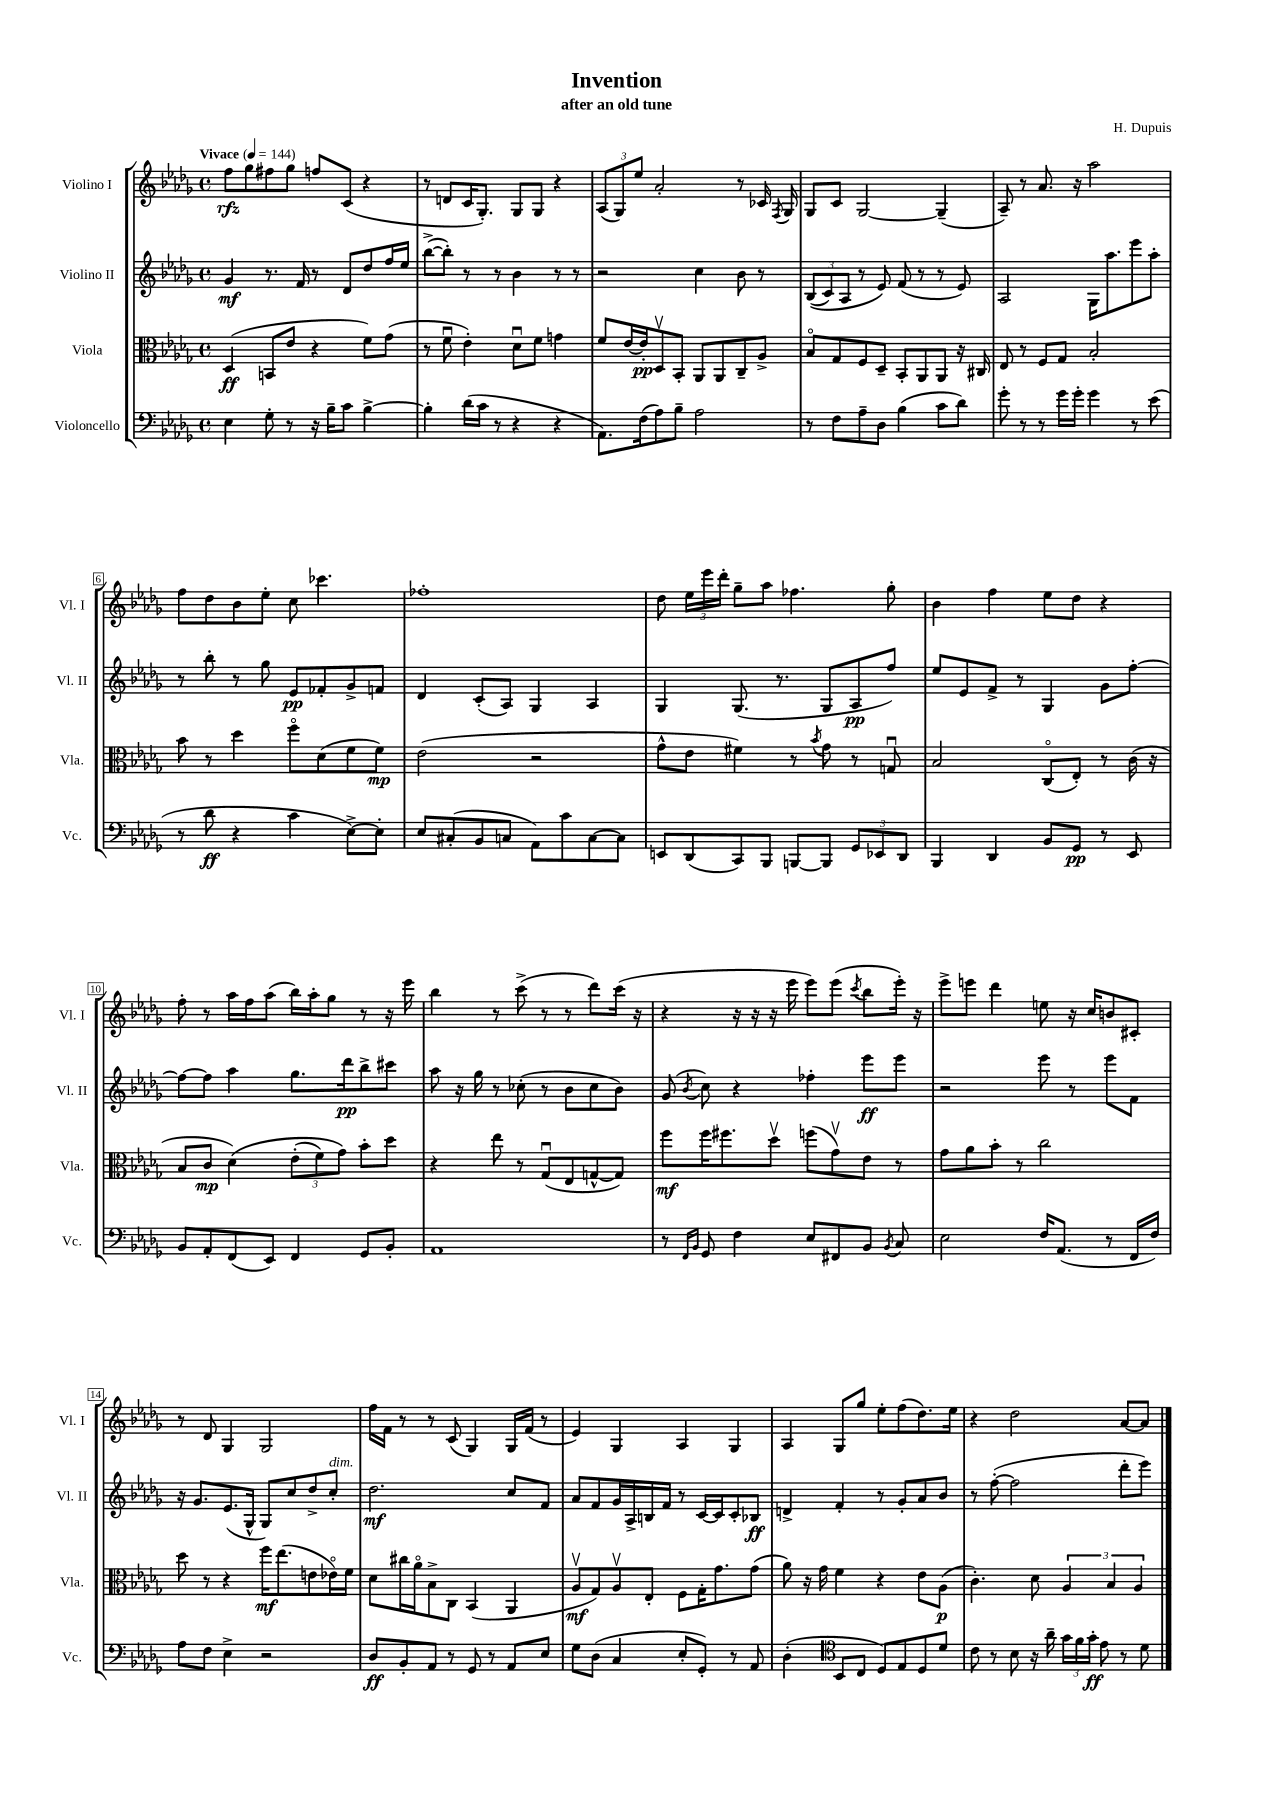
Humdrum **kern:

**kern	**dynam	**kern	**dynam	**kern	**dynam	**kern	**dynam
*part4	*part4	*part3	*part3	*part2	*part2	*part1	*part1
*staff4	*staff4	*staff3	*staff3	*staff2	*staff2	*staff1	*staff1
*I"Violoncello	*	*I"Viola	*	*I"Violino II	*	*I"Violino I	*
*I'Vc.	*	*I'Vla.	*	*I'Vl. II	*	*I'Vl. I	*
*clefF4	*	*clefC3	*	*clefG2	*	*clefG2	*
*k[b-e-a-d-g-]	*	*k[b-e-a-d-g-]	*	*k[b-e-a-d-g-]	*	*k[b-e-a-d-g-]	*
*M4/4	*	*M4/4	*	*M4/4	*	*M4/4	*
*met(c)	*	*met(c)	*	*met(c)	*	*met(c)	*
*MM144	*	*MM144	*	*MM144	*	*MM144	*
=1	=1	=1	=1	=1	=1	=1	=1
!	!	!	!	!	!	!LO:TX:a:B:t=Vivace	!
4E-\	.	(4D-/	ff	4g-/	mf	8ff\L	rfz
.	.	.	.	.	.	8gg-\	.
8G-'\	.	8BBn/L	.	8.r	.	8ff#X\	.
8r	.	8e-/J	.	.	.	8gg-\J	.
.	.	.	.	16f/	.	.	.
16r	.	4r	.	8r	.	8ffn/L	.
16B-~\KL	.	.	.	.	.	.	.
8c\J	.	.	.	8d-/L	.	(8c/J	.
[4B-^\	.	8f\L)	.	8dd-/	.	4r	.
.	.	(8g-\J	.	16ff/L	.	.	.
.	.	.	.	16ee-/JJ	.	.	.
=2	=2	=2	=2	=2	=2	=2	=2
4B-'\]	.	8r	.	([8bb-^\L	.	8r	.
.	.	8fu\	.	8bb-'\J])	.	8dn/L	.
(16d-\LL	.	4e-'\)	.	8r	.	16c/K	.
16c\JJ	.	.	.	.	.	8.G-'/J)	.
8r	.	.	.	8r	.	.	.
4r	.	8d-u\L	.	4b-\	.	8G-/L	.
.	.	8f\J	.	.	.	8G-/J	.
4r	.	4gn\	.	8r	.	4r	.
.	.	.	.	8r	.	.	.
=3	=3	=3	=3	=3	=3	=3	=3
8.AA-\L)	.	8f/L	.	2r	.	(12A-/L	.
.	.	.	.	.	.	12G-/)	.
.	.	[16e-/L	.	.	.	.	.
.	.	.	.	.	.	12ee-/J	.
(16F\k	.	16e-'/J]	pp	.	.	.	.
8A-\)	.	8D-v/	.	.	.	2a-'/	.
8B-~\J	.	8BB-'/J	.	.	.	.	.
2A-\	.	8AA-/L	.	4cc\	.	.	.
.	.	8AA-/	.	.	.	.	.
.	.	8C~/	.	8b-\	.	8r	.
.	.	8A-^/J	.	8r	.	16c-X/	.
.	.	.	.	.	.	8qF/	.
.	.	.	.	.	.	16G-/	.
=4	=4	=4	=4	=4	=4	=4	=4
8r	.	8B-/L	.	((12B-/L	.	8G-/L	.
.	.	.	.	12c/)	.	.	.
8F\L	.	8G-/	.	.	.	8c/J	.
.	.	.	.	12A-/J	.	.	.
8A-~\	.	8F/	.	8r	.	[2G-/	.
8D-\J	.	8D-~/J	.	8e-/)	.	.	.
(4B-\	.	8BB-'/L	.	(8f/	.	.	.
.	.	8AA-/	.	8r	.	.	.
8c\L	.	8AA-/J	.	8r	.	(4G-~/]	.
8d-\J)	.	16r	.	8e-/)	.	.	.
.	.	16C#X/	.	.	.	.	.
=5	=5	=5	=5	=5	=5	=5	=5
8g-'\	.	8E-/	.	2A-/	.	8A-~/)	.
8r	.	8r	.	.	.	8r	.
8r	.	8F/L	.	.	.	8.a-/	.
16g-\LL	.	8G-/J	.	.	.	.	.
16g-'\JJ	.	.	.	.	.	16r	.
4g-\	.	2B-'/	.	16G-\KL	.	2aa-\	.
.	.	.	.	8.aa-\	.	.	.
8r	.	.	.	8eee-\	.	.	.
(8e-\	.	.	.	8aa-'\J	.	.	.
!!LO:LB:g=z
=6	=6	=6	=6	=6	=6	=6	=6
8r	.	8b-\	.	8r	.	8ff\L	.
8d-\	ff	8r	.	8bb-'\	.	8dd-\	.
4r	.	4dd-\	.	8r	.	8b-\	.
.	.	.	.	8gg-\	.	8ee-'\J	.
4c\	.	8ff\L	.	8e-/L	pp	8cc\	.
.	.	(8d-\	.	8f-X'/	.	4.ccc-X\	.
[8E-^\L)	.	8f\	.	8g-^/	.	.	.
8E-'\J]	.	8f\J)	mp	8fn/J	.	.	.
=7	=7	=7	=7	=7	=7	=7	=7
8E-/L	.	(2e-\	.	4d-/	.	1ff-X'	.
(8C#X'/	.	.	.	.	.	.	.
8BB-/	.	.	.	(8c'/L	.	.	.
8Cn/J	.	.	.	8A-/J)	.	.	.
8AA-\L)	.	2r	.	4G-/	.	.	.
8c\	.	.	.	.	.	.	.
[8C\	.	.	.	4A-/	.	.	.
8C\J]	.	.	.	.	.	.	.
=8	=8	=8	=8	=8	=8	=8	=8
8EEn/L	.	8g-^^\L	.	4G-/	.	8dd-\	.
(8DD-/	.	8e-\J	.	.	.	24ee-\LL	.
.	.	.	.	.	.	24eee-\	.
.	.	.	.	.	.	24ddd-'\JJ	.
8CC/)	.	4f#X\)	.	(8.G-/	.	8gg-~\L	.
8BBB-/J	.	.	.	.	.	8aa-\J	.
.	.	.	.	8.r	.	.	.
[8BBBn/L	.	8r	.	.	.	4.ff-X\	.
.	.	8qb-/	.	.	.	.	.
8BBB/J]	.	8g-\	.	8G-/L	.	.	.
12GG-/L	.	8r	.	8A-/	pp	.	.
12EE-X/	.	.	.	.	.	.	.
.	.	8Gnu/	.	8ff/J)	.	8gg-'\	.
12DD-/J	.	.	.	.	.	.	.
=9	=9	=9	=9	=9	=9	=9	=9
4BBB-/	.	2B-/	.	8ee-/L	.	4b-\	.
.	.	.	.	8e-/	.	.	.
4DD-/	.	.	.	8f^/J	.	4ff\	.
.	.	.	.	8r	.	.	.
8BB-/L	.	(8C/L	.	4G-/	.	8ee-\L	.
8GG-/J	pp	8E-'/J)	.	.	.	8dd-\J	.
8r	.	8r	.	8g-\L	.	4r	.
8EE-/	.	(16c\	.	[8ff'\J	.	.	.
.	.	16r	.	.	.	.	.
!!LO:LB:g=z
=10	=10	=10	=10	=10	=10	=10	=10
8BB-/L	.	8B-/L	.	8ff\L_	.	8ff'\	.
8AA-'/	.	8c/J	mp	8ff\J]	.	8r	.
(8FF/	.	(4d-\)	.	4aa-\	.	16aa-\LL	.
.	.	.	.	.	.	16ff\J	.
8EE-/J)	.	.	.	.	.	(8aa-\J	.
4FF/	.	(12e-'\L	.	8.gg-\L	.	16bb-\LL)	.
.	.	.	.	.	.	16aa-'\J	.
.	.	12f\)	.	.	.	.	.
.	.	.	.	.	.	8gg-\J	.
.	.	12g-\J)	.	.	.	.	.
.	.	.	.	16ddd-\k	pp	.	.
8GG-/L	.	8b-'\L	.	8bb-^\	.	8r	.
8BB-'/J	.	8dd-\J	.	8ccc#X\J	.	16r	.
.	.	.	.	.	.	16eee-\	.
=11	=11	=11	=11	=11	=11	=11	=11
1AA-	.	4r	.	8aa-\	.	4bb-\	.
.	.	.	.	16r	.	.	.
.	.	.	.	16gg-\	.	.	.
.	.	8ee-\	.	8r	.	8r	.
.	.	8r	.	(8cc-X'\	.	(8ccc^\	.
.	.	(8G-u/L	.	8r	.	8r	.
.	.	8E-/	.	8b-\L	.	8r	.
.	.	[8Gn^^/	.	8cc-\	.	8ddd-\L)	.
.	.	8G/J])	.	8b-\J)	.	(16ccc\Jk	.
.	.	.	.	.	.	16r	.
=12	=12	=12	=12	=12	=12	=12	=12
8r	.	8ff\L	mf	(8g-/	.	4r	.
16qqFF/LL	.	.	.	.	.	.	.
16qqBB-/JJ	.	.	.	8qb-/	.	.	.
8GG-/	.	16ff\K	.	8cc\)	.	.	.
.	.	8.ff#X\	.	.	.	.	.
4F\	.	.	.	4r	.	16r	.
.	.	.	.	.	.	16r	.
.	.	8dd-v\J	.	.	.	16r	.
.	.	.	.	.	.	16eee-\	.
8E-/L	.	(8ffn\L	.	4ff-X'\	.	8eee-\L)	.
8FF#X/	.	8g-v\)	.	.	.	(8eee-\J	.
.	.	.	.	.	.	8qccc/	.
8BB-/J	.	8e-\J	.	8eee-\L	ff	8bb-\L	.
8qBB-/	.	.	.	.	.	.	.
8C/	.	8r	.	8eee-\J	.	16eee-'\Jk)	.
.	.	.	.	.	.	16r	.
=13	=13	=13	=13	=13	=13	=13	=13
2E-\	.	8g-\L	.	2r	.	8eee-^\L	.
.	.	8a-\	.	.	.	8eeen\J	.
.	.	8b-'\J	.	.	.	4ddd-\	.
.	.	8r	.	.	.	.	.
16F/KL	.	2cc\	.	8eee-\	.	8een\	.
(8.AA-/J	.	.	.	.	.	.	.
.	.	.	.	8r	.	16r	.
.	.	.	.	.	.	16cc/KL	.
8r	.	.	.	8eee-\L	.	8bn/	.
16FF/LL	.	.	.	8f\J	.	8c#X'/J	.
16F/JJ)	.	.	.	.	.	.	.
!!LO:LB:g=z
=14	=14	=14	=14	=14	=14	=14	=14
8A-\L	.	8dd-\	.	16r	.	8r	.
.	.	.	.	8.g-/L	.	.	.
8F\J	.	8r	.	.	.	8d-/	.
4E-^\	.	4r	.	(8.e-/	.	4G-/	.
.	.	.	.	16G-^^/Jk	.	.	.
2r	.	16ff\KL	mf	8G-/L)	.	2G-/	.
.	.	(8.ee-\	.	.	.	.	.
.	.	.	.	8cc/	.	.	.
.	.	8en\	.	8dd-^/	.	.	.
!	!	!	!	!LO:TX:a:i:t=dim.	!	!	!
.	.	16e-X\L)	.	8cc'/J	.	.	.
.	.	16f\JJ	.	.	.	.	.
=15	=15	=15	=15	=15	=15	=15	=15
8D-/L	ff	8d-\L	.	2.dd-\	mf	16ff\LL	.
.	.	.	.	.	.	16f\JJ	.
8BB-'/	.	16cc#X\L	.	.	.	8r	.
.	.	16a-\J	.	.	.	.	.
8AA-/J	.	8B-^\	.	.	.	8r	.
8r	.	8C\J	.	.	.	(8c/	.
8GG-/	.	(4BB-/	.	.	.	4G-/)	.
8r	.	.	.	.	.	.	.
8AA-/L	.	4AA-/	.	8cc/L	.	16G-/LL	.
.	.	.	.	.	.	(16f/JJ	.
8E-/J	.	.	.	8f/J	.	8r	.
=16	=16	=16	=16	=16	=16	=16	=16
8G-\L	.	8A-v/L	mf	8a-/L	.	4e-/)	.
(8D-\J	.	8G-/)	.	8f/	.	.	.
4C/	.	8A-v/	.	16g-/L	.	4G-/	.
.	.	.	.	16A-^/	.	.	.
.	.	8E-'/J	.	16Bn/	.	.	.
.	.	.	.	16f/JJ	.	.	.
8E-'/L	.	8F\L	.	8r	.	4A-/	.
8GG-'/J)	.	16G-'\K	.	[16c/LL	.	.	.
.	.	8.g-\	.	16c/J]	.	.	.
8r	.	.	.	8c'/	.	4G-/	.
8AA-/	.	(8g-\J	.	8B-X/J	ff	.	.
=17	=17	=17	=17	=17	=17	=17	=17
(4D-'\	.	8a-\)	.	4dn^/	.	4A-/	.
.	.	16r	.	.	.	.	.
.	.	16g-\	.	.	.	.	.
*clefC4	*	*	*	*	*	*	*
8BB-/L	.	4f\	.	4f'/	.	8G-/L	.
8C/J	.	.	.	.	.	8gg-/J	.
8D-/L)	.	4r	.	8r	.	8ee-'\L	.
8E-/	.	.	.	8g-'/L	.	(8ff\	.
8D-/	.	8e-\L	.	8a-/	.	8.dd-\)	.
8d-/J	.	(8A-\J	p	8b-/J	.	.	.
.	.	.	.	.	.	16ee-\Jk	.
=18	=18	=18	=18	=18	=18	=18	=18
8c\	.	4.c'\)	.	8r	.	4r	.
8r	.	.	.	([8ff'\	.	.	.
8B-\	.	.	.	2ff\]	.	2dd-\	.
16r	.	8d-\	.	.	.	.	.
16a-~\	.	.	.	.	.	.	.
24g-\LL	.	6A-/	.	.	.	.	.
24f\	.	.	.	.	.	.	.
24g-'\JJ	ff	.	.	.	.	.	.
8e-\	.	.	.	.	.	.	.
.	.	6B-/	.	.	.	.	.
8r	.	.	.	8ddd-'\L	.	[8a-/L	.
.	.	6A-/	.	.	.	.	.
8d-\	.	.	.	8eee-\J)	.	8a-/J]	.
==	==	==	==	==	==	==	==
*-	*-	*-	*-	*-	*-	*-	*-
